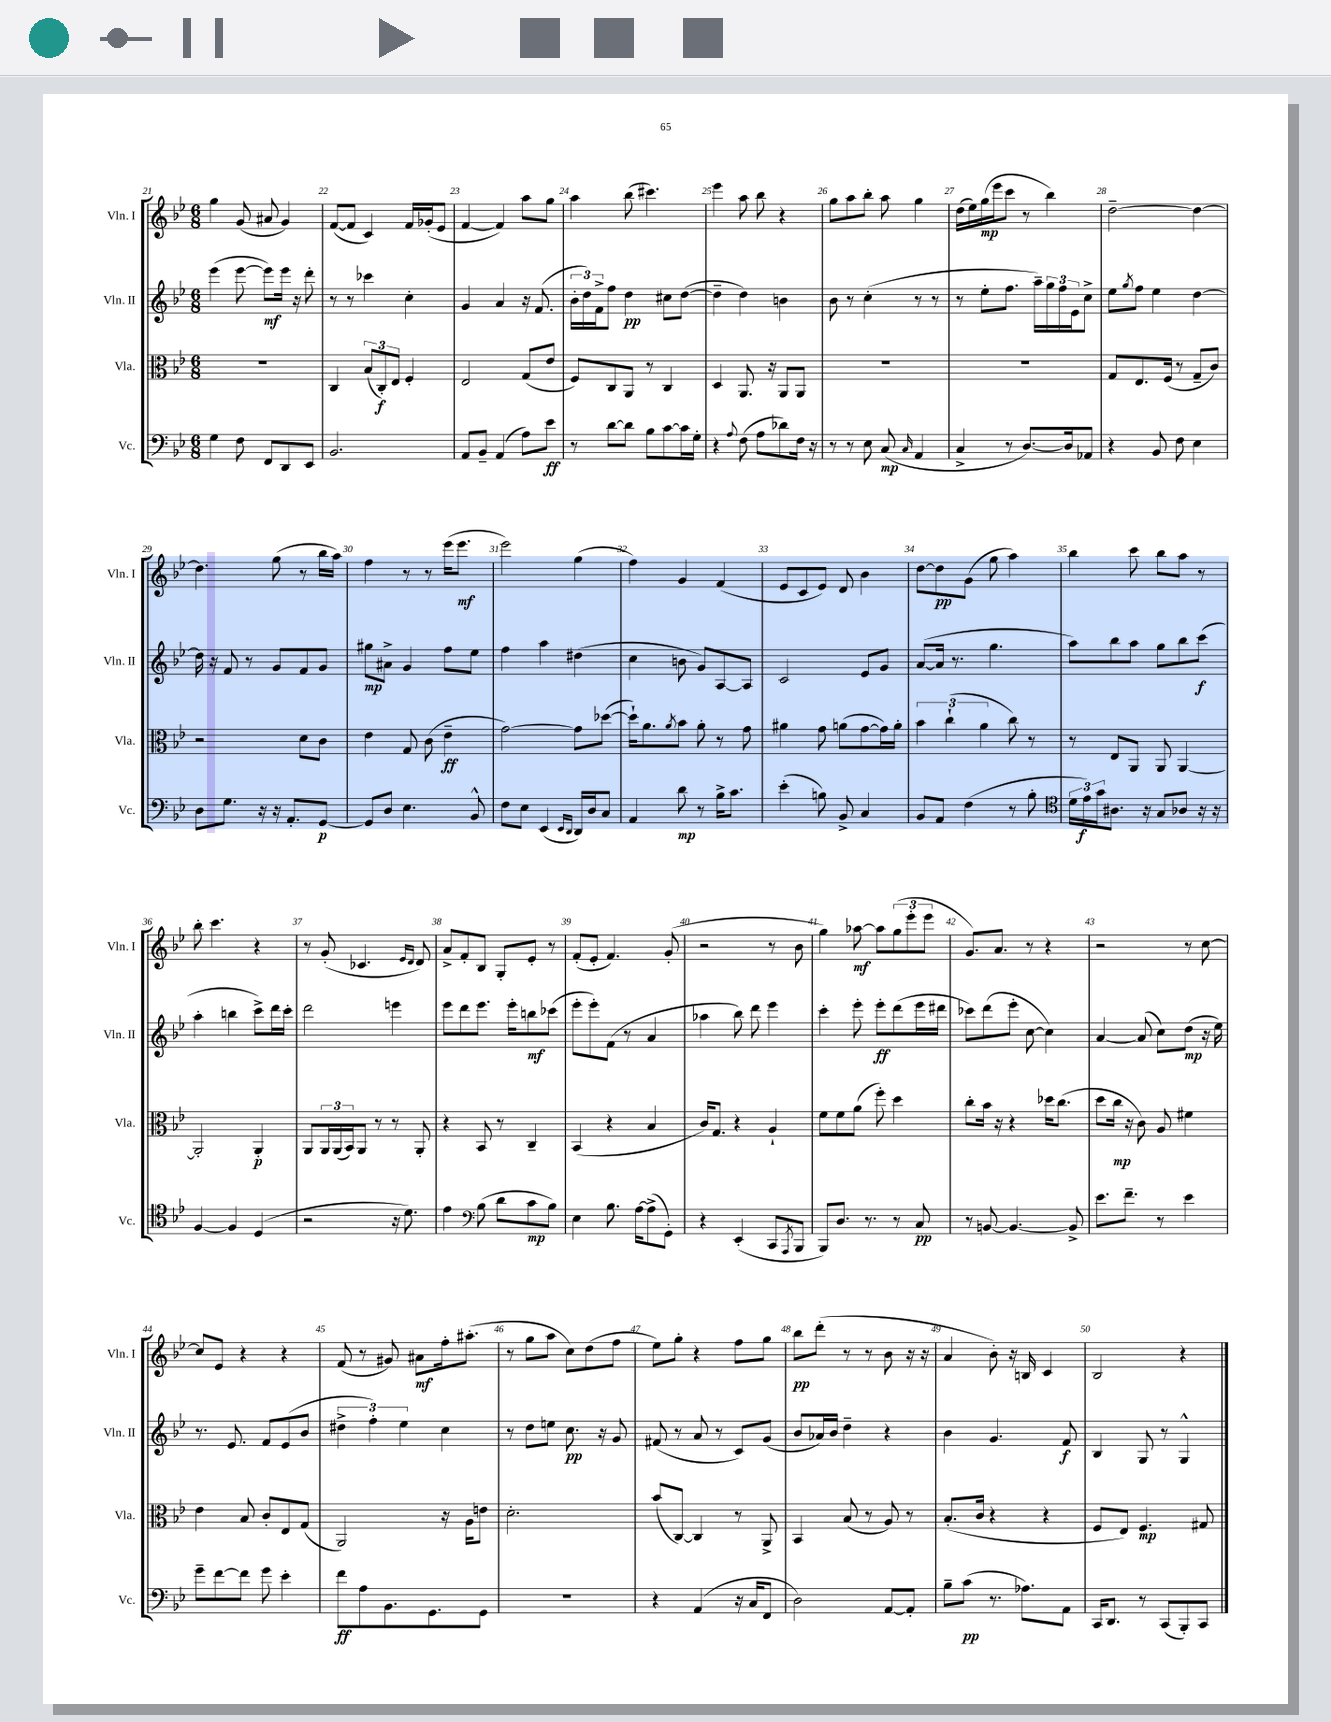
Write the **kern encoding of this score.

**kern	**dynam	**kern	**dynam	**kern	**dynam	**kern	**dynam
*part4	*part4	*part3	*part3	*part2	*part2	*part1	*part1
*staff4	*staff4	*staff3	*staff3	*staff2	*staff2	*staff1	*staff1
*I"Vc.	*	*I"Vla.	*	*I"Vln. II	*	*I"Vln. I	*
*I'Vc.	*	*I'Vla.	*	*I'Vln. II	*	*I'Vln. I	*
*clefF4	*	*clefC3	*	*clefG2	*	*clefG2	*
*k[b-e-]	*	*k[b-e-]	*	*k[b-e-]	*	*k[b-e-]	*
*M6/8	*	*M6/8	*	*M6/8	*	*M6/8	*
=21	=21	=21	=21	=21	=21	=21	=21
4G\	.	2.r	.	(4eee-\	.	4gg\	.
8F\	.	.	.	[8eee-\	.	(8g/	.
8FF/L	.	.	.	8eee-\L])	mf	8a#X/	.
8DD/	.	.	.	16eee-\Jk	.	4g/)	.
.	.	.	.	16r	.	.	.
8EE-/J	.	.	.	8ddd'\	.	.	.
=22	=22	=22	=22	=22	=22	=22	=22
2.BB-/	.	4C/	.	8r	.	([8f/L	.
.	.	.	.	8r	.	8f/J]	.
.	.	(12B-/L	.	4ccc-X\	.	4c/)	.
.	.	12C'/)	f	.	.	.	.
.	.	12E-/J	.	.	.	.	.
.	.	4F'/	.	4cc'\	.	16f/LL	.
.	.	.	.	.	.	(16g-X'/J	.
.	.	.	.	.	.	8e-/J	.
=23	=23	=23	=23	=23	=23	=23	=23
8AA/L	.	2E-/	.	4g/	.	[4f/	.
8BB-~/J	.	.	.	.	.	.	.
(4AA/	.	.	.	4a/	.	4f/])	.
8A\L)	.	(8G/L	.	16r	.	8aa\L	.
.	.	.	.	(8.f/	.	.	.
8e-\J	ff	8e-/J	.	.	.	8gg\J	.
=24	=24	=24	=24	=24	=24	=24	=24
8r	.	8F/L)	.	24b-'\LL	.	4aa\	.
.	.	.	.	24dd\)	.	.	.
.	.	.	.	24f^\J	.	.	.
[8d\L	.	8C/	.	8ff\J	.	.	.
8d\J]	.	8AA/J	.	4dd\	pp	(8bb-\	.
8B-\L	.	8r	.	.	.	4.ccc#X\)	.
[8c\	.	4C/	.	8cc#X\L	.	.	.
16c\L]	.	.	.	([8dd\J	.	.	.
16G'\JJ	.	.	.	.	.	.	.
=25	=25	=25	=25	=25	=25	=25	=25
4r	.	4D/	.	4dd~\]	.	4eee-\	.
8qqA/	.	.	.	.	.	.	.
(8F\	.	8.AA/	.	4dd\)	.	8aa\	.
8A\L	.	.	.	.	.	8bb-\	.
.	.	16r	.	.	.	.	.
8d-X\)	.	8AA/L	.	4bn\	.	4r	.
16F\Jk	.	8AA/J	.	.	.	.	.
16r	.	.	.	.	.	.	.
=26	=26	=26	=26	=26	=26	=26	=26
8r	.	2.r	.	8b-\	.	8gg\L	.
8r	.	.	.	8r	.	8aa\	.
8E-\	.	.	.	(4cc'\	.	8bb-'\J	.
(8C/	mp	.	.	.	.	8aa\	.
16qqC/	.	.	.	.	.	.	.
4AA/	.	.	.	8r	.	4gg\	.
.	.	.	.	8r	.	.	.
=27	=27	=27	=27	=27	=27	=27	=27
4C^/	.	2.r	.	8r	.	(16dd\LL	.
.	.	.	.	.	.	16ee-\)	.
.	.	.	.	8ee-'\L	.	(16gg\	mp
.	.	.	.	.	.	16eee-\J	.
8r	.	.	.	8.ff\J	.	8ccc\J	.
[8.D/L)	.	.	.	.	.	8r	.
.	.	.	.	16aa~\LL)	.	.	.
.	.	.	.	24gg\	.	4bb-\)	.
.	.	.	.	24ff\	.	.	.
16D/k]	.	.	.	.	.	.	.
.	.	.	.	24e-\J	.	.	.
8AA-X/J	.	.	.	8cc^\J	.	.	.
=28	=28	=28	=28	=28	=28	=28	=28
4r	.	8G/L	.	8ee-\L	.	[2dd~\	.
.	.	.	.	8qgg/	.	.	.
.	.	8.E-/	.	8ff\J	.	.	.
8BB-/	.	.	.	4ee-\	.	.	.
.	.	(16F/Jk	.	.	.	.	.
8F\	.	8r	.	.	.	.	.
4E-\	.	8G~/L	.	[4dd\	.	4dd\_	.
.	.	8c/J)	.	.	.	.	.
!!LO:LB:g=z
=29	=29	=29	=29	=29	=29	=29	=29
8D\L	.	2r	.	16dd\]	.	4.dd\]	.
.	.	.	.	16r	.	.	.
8.G\J	.	.	.	8f/	.	.	.
.	.	.	.	8r	.	.	.
16r	.	.	.	.	.	.	.
16r	.	.	.	8g/L	.	(8gg\	.
8.AA'/L	.	.	.	.	.	.	.
.	.	8d\L	.	8f/	.	8r	.
[8GG/J	p	8c\J	.	8g/J	.	16bb-\LL	.
.	.	.	.	.	.	16aa\JJ)	.
=30	=30	=30	=30	=30	=30	=30	=30
8GG/L]	.	4e-\	.	8gg#X\L	mp	4ff\	.
8D/J	.	.	.	8a#X^\J	.	.	.
4.E-\	.	8G/	.	4g/	.	8r	.
.	.	(8c\	.	.	.	8r	.
.	.	4e-~\	ff	8ff\L	.	(16eee-\KL	.
.	.	.	.	.	.	8.eee-\J	mf
8BB-^^/	.	.	.	8ee-\J	.	.	.
=31	=31	=31	=31	=31	=31	=31	=31
8F\L	.	[2g\)	.	4ff\	.	2eee-\)	.
8E-\J	.	.	.	.	.	.	.
(4EE-/	.	.	.	4aa\	.	.	.
16qqEE-/LL	.	.	.	.	.	.	.
16qqDD/JJ	.	.	.	.	.	.	.
16DD/LL)	.	8g\L]	.	(4dd#X\	.	(4gg\	.
16D/J	.	.	.	.	.	.	.
8C/J	.	([8dd-X\J	.	.	.	.	.
=32	=32	=32	=32	=32	=32	=32	=32
4AA/	.	16dd-`\KL])	.	4cc\	.	4ff\)	.
.	.	8.a\	.	.	.	.	.
.	.	8qa/	.	.	.	.	.
8d\	mp	8b-\J	.	8bn\	.	4g/	.
8r	.	8a'\	.	8g/L)	.	.	.
16B-^\KL	.	8r	.	[8A/	.	(4f/	.
8.c\J	.	.	.	.	.	.	.
.	.	8g\	.	8A/J]	.	.	.
=33	=33	=33	=33	=33	=33	=33	=33
(4e-'\	.	4a#X\	.	2c/	.	8e-/L	.
.	.	.	.	.	.	8c/	.
8Bn\)	.	8g\	.	.	.	8e-/J)	.
8BB-^/	.	(8an\L	.	.	.	8d/	.
4C/	.	[8g\	.	8e-/L	.	4b-\	.
.	.	16g\L])	.	8g/J	.	.	.
.	.	16a'\JJ	.	.	.	.	.
=34	=34	=34	=34	=34	=34	=34	=34
8BB-/L	.	6b-\	.	([8a/L	.	[8dd\L	.
8AA/J	.	.	.	16a/Jk]	.	8dd\]	pp
.	.	(6cc`\	.	.	.	.	.
.	.	.	.	8.r	.	.	.
(4F\	.	.	.	.	.	(8g\J	.
.	.	6a\	.	.	.	.	.
.	.	.	.	4.gg\	.	8gg\	.
8r	.	8cc\)	.	.	.	4aa\)	.
8B-'\	.	8r	.	.	.	.	.
=35	=35	=35	=35	=35	=35	=35	=35
*clefC4	*	*	*	*	*	*	*
24d\LL	.	8r	.	8aa\L)	.	4bb-\	.
24e-\)	f	.	.	.	.	.	.
24g\J	.	.	.	.	.	.	.
8.A#X\J	.	8E-/L	.	8bb-\	.	.	.
.	.	8AA/J	.	8aa\J	.	8ccc\	.
16r	.	.	.	.	.	.	.
8G/L	.	8AA/	.	8gg\L	.	8bb-\L	.
8A-X/J	.	[4AA/	.	8bb-\	.	8aa\J	.
16r	.	.	.	(8ccc\J	f	8r	.
16r	.	.	.	.	.	.	.
!!LO:LB:g=z
=36	=36	=36	=36	=36	=36	=36	=36
[4F/	.	2AA'/]	.	4aa'\	.	8bb-'\	.
.	.	.	.	.	.	4.ccc\	.
4F/]	.	.	.	4bbn\	.	.	.
(4D/	.	4AA'/	p	8ccc^\L)	.	4r	.
.	.	.	.	16ddd\L	.	.	.
.	.	.	.	16ccc'\JJ	.	.	.
=37	=37	=37	=37	=37	=37	=37	=37
2r	.	8AA/L	.	2ddd\	.	8r	.
.	.	24AA/L	.	.	.	(8g'/	.
.	.	(24AA/	.	.	.	.	.
.	.	24BB-/J)	.	.	.	.	.
.	.	8AA/J	.	.	.	4.c-X/	.
.	.	8r	.	.	.	.	.
16r	.	8r	.	4eeen\	.	.	.
8.d\)	.	.	.	.	.	.	.
.	.	.	.	.	.	16qqe-/LL	.
.	.	.	.	.	.	16qqd/JJ	.
.	.	8AA'/	.	.	.	8d/)	.
=38	=38	=38	=38	=38	=38	=38	=38
4e-\	.	4r	.	8eee-\L	.	8a^/L	.
.	.	.	.	8ddd\	.	8f'/	.
*clefF4	*	*	*	*	*	*	*
(8B-\	.	8BB-/	.	8.eee-\J	.	8B-/J	.
8d\L	.	8r	.	.	.	8G'/L	.
.	.	.	.	16eee-'\KL	.	.	.
8c\	mp	4C~/	.	8bbn\	mf	8e-'/J	.
8B-\J)	.	.	.	(8ccc-X\J	.	8r	.
=39	=39	=39	=39	=39	=39	=39	=39
4E-\	.	(4BB-/	.	8eee-'\L	.	(8f'/L	.
.	.	.	.	8eee-'\)	.	8e-'/J	.
8.B-\	.	4r	.	(8f\J	.	4.f/)	.
.	.	.	.	8r	.	.	.
[16A\KL	.	.	.	.	.	.	.
(8A^\]	.	4B-/	.	4a/	.	.	.
8GG'\J)	.	.	.	.	.	(8g'/	.
=40	=40	=40	=40	=40	=40	=40	=40
4r	.	16c/KL)	.	4aa-X\	.	2r	.
.	.	8.G/J	.	.	.	.	.
(4EE-'/	.	4r	.	8bb-\)	.	.	.
.	.	.	.	8ddd\	.	.	.
8CC/L	.	4A`/	.	4eee-\	.	8r	.
8qAAA/	.	.	.	.	.	.	.
8BBB-/J	.	.	.	.	.	8b-\	.
=41	=41	=41	=41	=41	=41	=41	=41
8BBB-/L)	.	8f\L	.	4ccc'\	.	4gg\)	.
8.D/J	.	8f\	.	.	.	.	.
.	.	(8a\J	.	8eee-'\	.	[8aa-X\	mf
8.r	.	.	.	.	.	.	.
.	.	8ff'\)	.	8eee-'\L	ff	8aa-\L]	.
8r	.	4dd\	.	(8ddd\	.	(12gg\	.
.	.	.	.	.	.	12eee-'\	.
8C/	pp	.	.	16eee-\L	.	.	.
.	.	.	.	.	.	12eee-\J	.
.	.	.	.	16ddd#X\JJ	.	.	.
=42	=42	=42	=42	=42	=42	=42	=42
8r	.	8cc'\L	.	8ccc-X\L)	.	8.g/L)	.
[8BBn/	.	16b-\Jk	.	(8ddd\	.	.	.
.	.	16r	.	.	.	8.a/J	.
4.BB/_	.	4r	.	8eee-'\J	.	.	.
.	.	.	.	[8cc\	.	8r	.
.	.	16dd-X\KL	.	4cc\])	.	4r	.
.	.	(8.cc\J	.	.	.	.	.
8BB^/]	.	.	.	.	.	.	.
=43	=43	=43	=43	=43	=43	=43	=43
8.e-\L	.	8dd\L	.	[4a/	.	2r	.
.	.	16cc\Jk	mp	.	.	.	.
8.f~\J	.	16r	.	.	.	.	.
.	.	8c\)	.	(8a/]	.	.	.
8r	.	8A/	.	8cc\L)	.	.	.
4e-\	.	4f#X\	.	(8dd\J	mp	8r	.
.	.	.	.	16r	.	[8cc\	.
.	.	.	.	16ee-\)	.	.	.
!!LO:LB:g=z
=44	=44	=44	=44	=44	=44	=44	=44
8g~\L	.	4e-\	.	8.r	.	8cc/L]	.
[8f\	.	.	.	.	.	8e-/J	.
.	.	.	.	8.e-/	.	.	.
8f\J]	.	8B-/	.	.	.	4r	.
8g\	.	8c'/L	.	8f/L	.	.	.
4e-'\	.	8E-/	.	(8e-/	.	4r	.
.	.	(8G/J	.	8b-/J	.	.	.
=45	=45	=45	=45	=45	=45	=45	=45
8f\L	ff	2AA/)	.	6dd#X^\	.	(8f/	.
8A\	.	.	.	.	.	8r	.
.	.	.	.	6ff'\)	.	.	.
8.BB-\	.	.	.	.	.	8g#X/)	.
.	.	.	.	6ee-\	.	.	.
.	.	.	.	.	.	8a#X\L	mf
8.GG\	.	.	.	.	.	.	.
.	.	16r	.	4cc\	.	16ff'\k	.
.	.	16A\KL	.	.	.	(8.aa#X'\J	.
8GG\J	.	8en\J	.	.	.	.	.
=46	=46	=46	=46	=46	=46	=46	=46
2.r	.	2.d'\	.	8r	.	8r	.
.	.	.	.	8dd\L	.	8gg\L	.
.	.	.	.	8een\J	.	8aa\J	.
.	.	.	.	8.cc\	pp	8cc\L)	.
.	.	.	.	.	.	(8dd\	.
.	.	.	.	16r	.	.	.
.	.	.	.	8g/	.	8ff\J	.
=47	=47	=47	=47	=47	=47	=47	=47
4r	.	(8b-/L	.	(8f#X/	.	8ee-\L)	.
.	.	[8C/J)	.	8r	.	8gg'\J	.
(4AA/	.	4C/]	.	8a/	.	4r	.
.	.	.	.	8r	.	.	.
16r	.	8r	.	8c/L)	.	8ff\L	.
16C/KL	.	.	.	.	.	.	.
8FF/J	.	8AA^/	.	(8g/J	.	8gg\J	.
=48	=48	=48	=48	=48	=48	=48	=48
2D\)	.	4BB-/	.	8b-/L	.	8bb-\L	pp
.	.	.	.	16a-X/L)	.	(8ddd'\J	.
.	.	.	.	16b-/JJ	.	.	.
.	.	(8B-/	.	4dd~\	.	8r	.
.	.	8r	.	.	.	8r	.
[8AA/L	.	8A/)	.	4r	.	8b-\	.
8AA'/J]	.	8r	.	.	.	16r	.
.	.	.	.	.	.	16r	.
=49	=49	=49	=49	=49	=49	=49	=49
8B-~\L	.	(8.B-'/L	.	4b-\	.	4a/	.
(8c\J	pp	.	.	.	.	.	.
.	.	16c/Jk	.	.	.	.	.
8.r	.	4r	.	4.g/	.	8b-'\)	.
.	.	.	.	.	.	16r	.
8.A-X\L)	.	.	.	.	.	16Bn/	.
.	.	4r	.	.	.	4c/	.
8AA\J	.	.	.	8f/	f	.	.
=50	=50	=50	=50	=50	=50	=50	=50
16CC/KL	.	8F/L	.	4B-/	.	2B-/	.
8.DD/J	.	.	.	.	.	.	.
.	.	8E-/J)	.	.	.	.	.
8r	.	4.F/	mp	8G/	.	.	.
(8CC/L	.	.	.	8r	.	.	.
8BBB-'/)	.	.	.	4G^^/	.	4r	.
8CC/J	.	8G#X/	.	.	.	.	.
==	==	==	==	==	==	==	==
*-	*-	*-	*-	*-	*-	*-	*-
